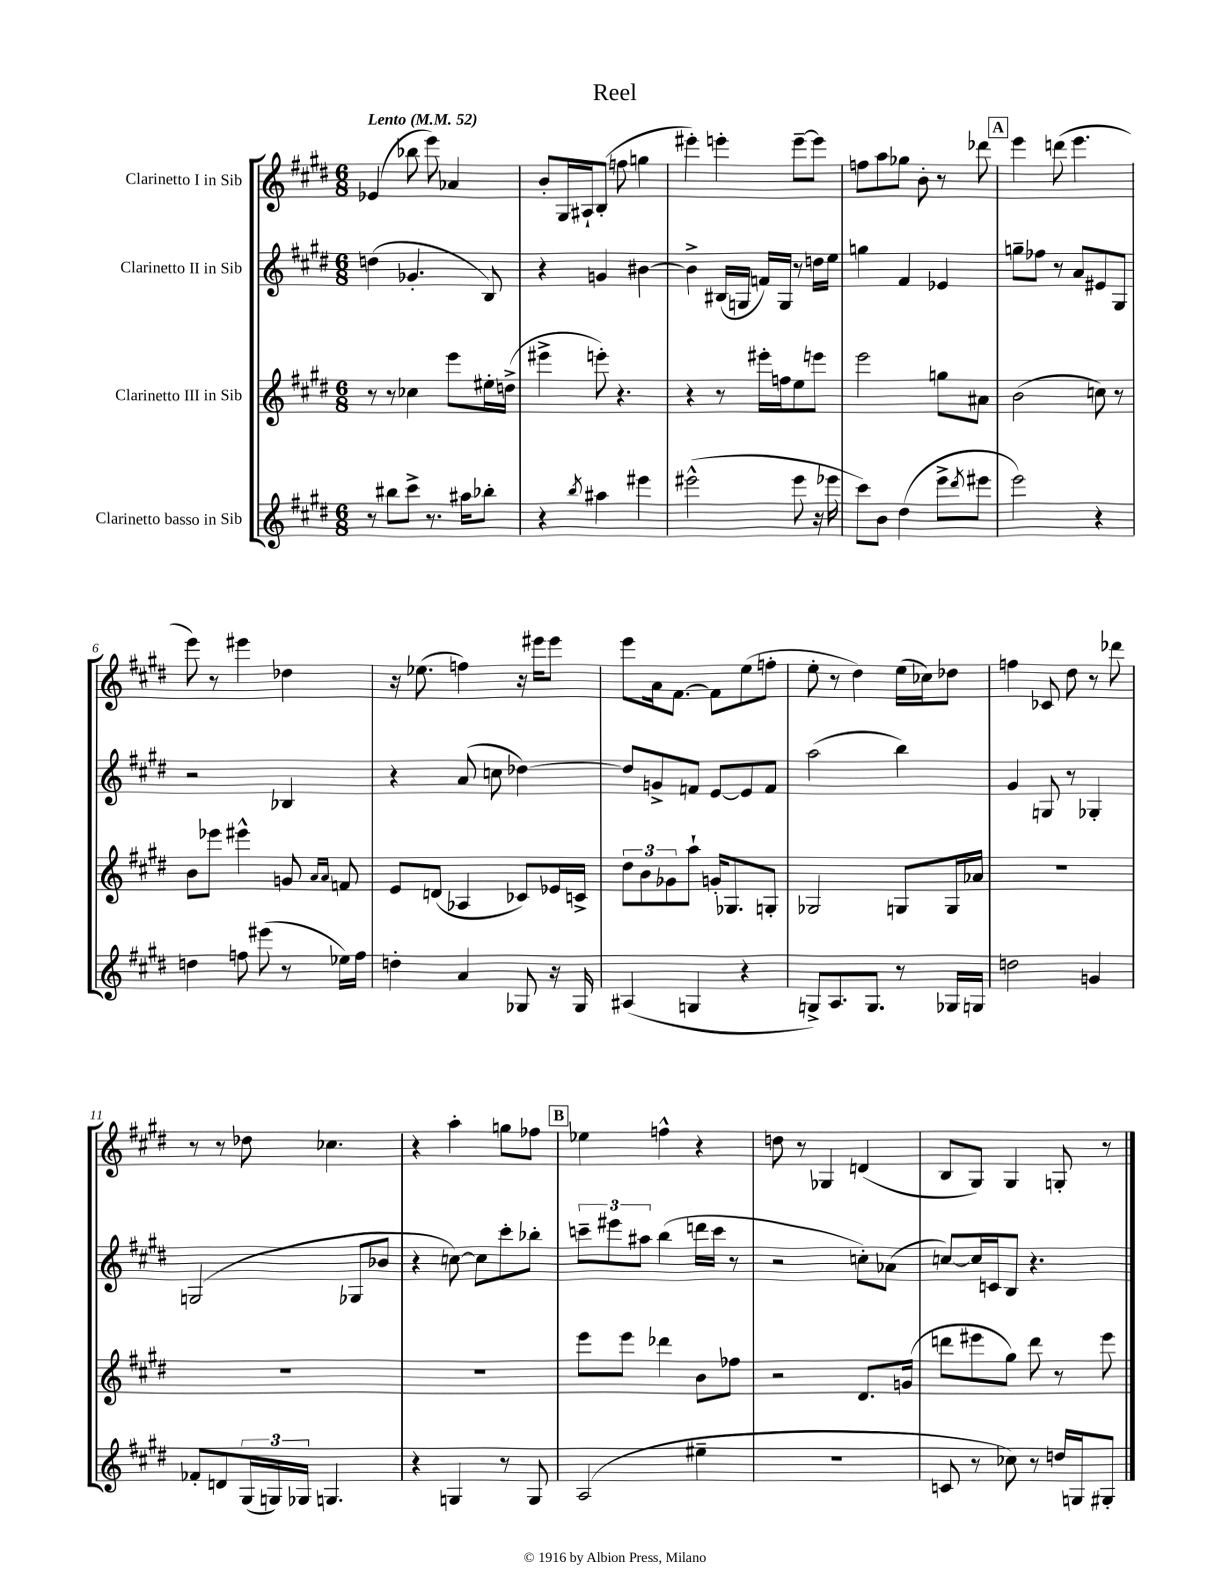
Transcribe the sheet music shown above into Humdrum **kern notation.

**kern	**kern	**kern	**kern
*staff4	*staff3	*staff2	*staff1
*clefG2	*clefG2	*clefG2	*clefG2
*k[f#c#g#d#]	*k[f#c#g#d#]	*k[f#c#g#d#]	*k[f#c#g#d#]
*M6/8	*M6/8	*M6/8	*M6/8
*MM52	*MM52	*MM52	*MM52
8r	8r	(4dd\	(4e-/
8bb#\L	8r	.	.
8ccc#^\J	4cc-\	4.g-'/	8bb-\
8.r	.	.	8eee\)
.	8eee\L	.	4a-/
16aa#\LK	.	.	.
8bb-'\J	16ee#'\L	8B/)	.
.	(16dd^\JJ	.	.
=	=	=	=
4r	4eee#^\	4r	8b'/L
.	.	.	16G#/L
.	.	.	16A#`/J
8qbb/	.	.	.
4aa#\	8eee'\)	4g/	(8B'/J
.	4.r	.	8ff\
4eee#\	.	[4b#\	4gg\
=	=	=	=
(2eee#^^\	4r	4b#^\]	4eee#'\)
.	8r	(16B#/LL	4eee'\
.	.	16G/JJ	.
.	16eee#'\LL	16f/LL)	.
.	16ff\J	16G/JJ	.
8eee#\	8ee\	8r	[8eee~\L
16r	8eee\J	16dd\LL	8eee\]J
16eee-\	.	16ee\JJ	.
=	=	=	=
8ccc#\L)	2eee\	4gg\	8ff\L
8b\J	.	.	8aa\
(4dd#\	.	4f#/	8gg-\J
.	.	.	8b'\
8eee^\L	8gg\L	4e-/	8r
8qddd#/	.	.	.
8eee#\J	8a#\J	.	8ddd-\
=	=	=	=
2eee\)	(2b\	8gg~\L	4eee\
.	.	8ff-\J	.
.	.	8r	(8ddd\
.	.	8a/L	4.eee\
4r	8cc\)	8e#/	.
.	8r	8G#/J	.
=	=	=	=
4dd\	8b\L	2r	8eee\)
.	8eee-\J	.	8r
8ff\	4eee#^^\	.	4eee#\
(8eee#\	.	.	.
8r	8g/	4B-/	4dd-\
.	16qqa/LL	.	.
.	16qqa/JJ	.	.
16ee-\LL)	8f/	.	.
16ff\JJ	.	.	.
=	=	=	=
4dd'\	8e/L	4r	16r
.	.	.	(8.ee-\
.	(8d/J	.	.
4a/	4A-/	(8a/	4ff\)
.	.	8cc\	.
8G-/	8c-/L)	[4dd-\)	16r
.	.	.	16eee#\LK
16r	16e-/L	.	8eee#\J
16G-/	16c^/JJ	.	.
=	=	=	=
(4A#/	12dd#\L	8dd-/]L	8eee\L
.	12b\	.	.
.	.	8g^/	16a\k
.	12g-\	.	.
.	.	.	[8.f#\J
4G/	8aa`\J	8f/J	.
.	16g'/LK	[8e/L	8f#\]L
.	8.G-/	.	.
4r	.	8e/]	(8ee\
.	8G'/J	8f/J	8ff'\J
=	=	=	=
8G^/L)	2G-/	(2aa\	8ee'\
8.A/	.	.	8r
.	.	.	4dd#\)
8.G/J	.	.	.
8r	8G/L	4bb\)	(16ee\LL
.	.	.	16cc-\J)
16G-/LL	16G/L	.	8dd-\J
16G/JJ	16a-/JJ	.	.
=	=	=	=
2dd\	2.r	4g#/	4ff\
.	.	8G/	8c-/
.	.	8r	8dd#\
4g/	.	4G-'/	8r
.	.	.	8ddd-\
=	=	=	=
8f-'/L	2.r	(2G/	8r
8d/	.	.	8r
(24G#/L	.	.	8dd-\
24G/)	.	.	.
24G-/JJ	.	.	.
4.G/	.	.	4.cc-\
.	.	8G-/L	.
.	.	8b-/J	.
=	=	=	=
4r	2.r	4r	4r
4G/	.	[8cc\)	4aa'\
.	.	8cc\]L	.
8r	.	8ccc#'\	8gg\L
8G/	.	8bb-'\J	8ff-\J
=	=	=	=
(2A/	8eee\L	12ccc~\L	4ee-\
.	.	12eee#\	.
.	8eee\J	.	.
.	.	12aa#\J	.
.	4ddd-\	(4bb\	4ff^^\
4ee#~\	8b\L	16ddd\LL	4r
.	.	16ccc\JJ	.
.	8ff-\J	8r	.
=	=	=	=
2.r	2r	2r	8dd\
.	.	.	8r
.	.	.	4G-/
.	8.d#/L	8cc'\L)	(4d/
.	.	(8a-\J	.
.	(16g/Jk	.	.
=	=	=	=
8c/	8ddd\L	[8cc/L)	8B/L
8r	8eee#\	16cc/]L	8G#/J)
.	.	16c/J	.
8cc-\)	8gg#\J)	8B/J	4G#/
8r	8ddd\	4.r	.
16dd/LL	8r	.	8G'/
16G/J	.	.	.
8G#'/J	8eee#\	.	8r
==	==	==	==
*-	*-	*-	*-
